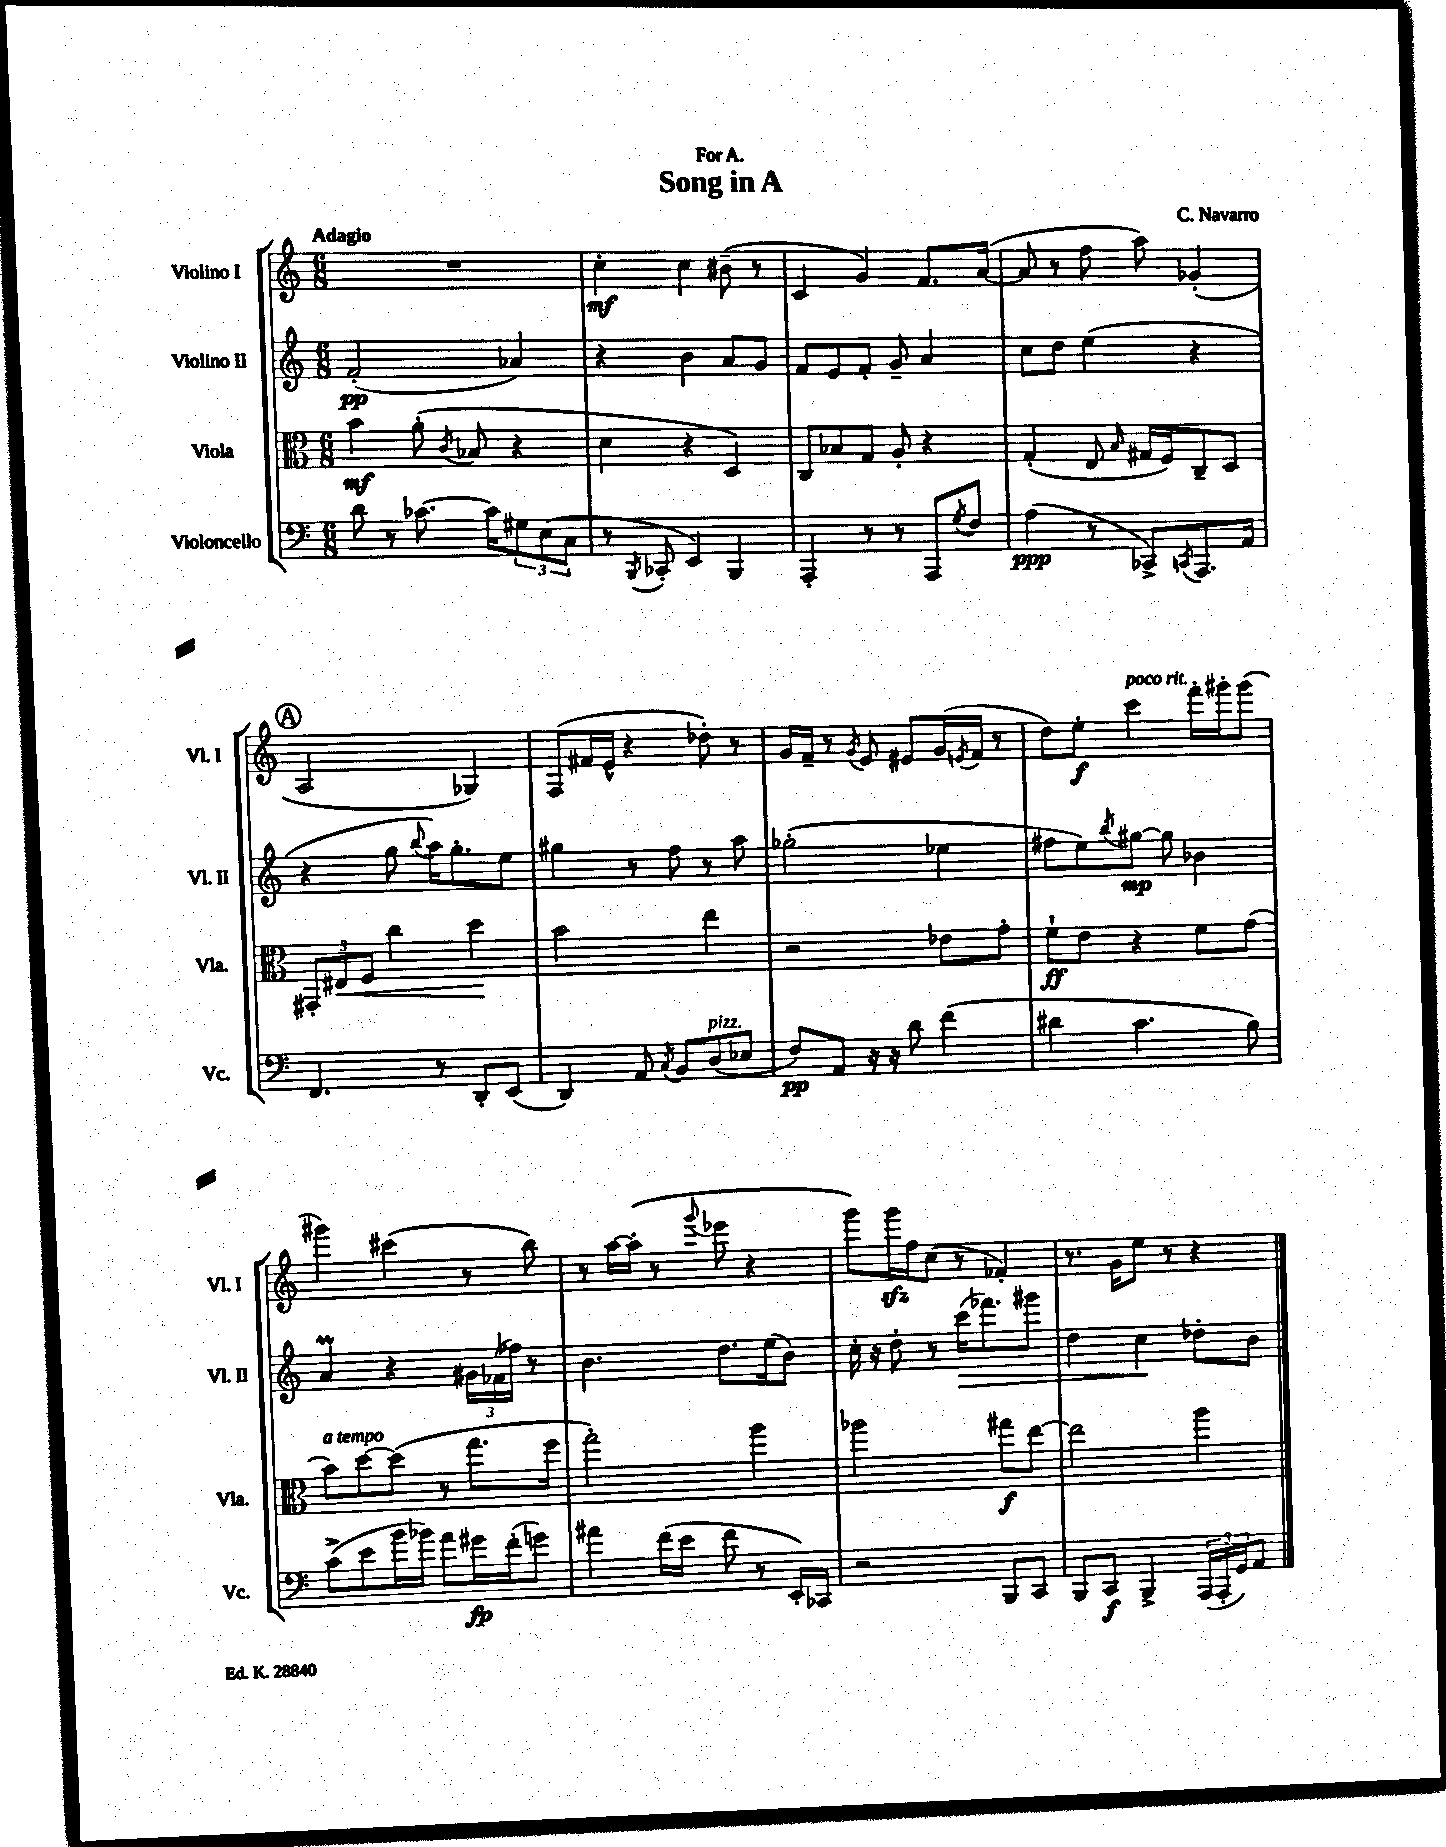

**kern	**kern	**kern	**kern
*staff4	*staff3	*staff2	*staff1
*clefF4	*clefC3	*clefG2	*clefG2
*k[]	*k[]	*k[]	*k[]
*M6/8	*M6/8	*M6/8	*M6/8
8d	4b	(2f'	2.r
8r	.	.	.
[8.c-	(8a'	.	.
.	8qc	.	.
.	8B-	.	.
16c-]	.	.	.
12G#	4r	4a-)	.
(12E	.	.	.
12C	.	.	.
=	=	=	=
8r	4d	4r	4cc'
8qBBB	.	.	.
8CC-'	.	.	.
4EE)	4r	4b	4cc
4BBB	4D)	8a	(8b#~
.	.	8g	8r
=	=	=	=
4AAA'	8C	8f	4c
.	8B-	8e	.
8r	8G	8f'	4g)
8r	8A'	8g~	.
8AAA	4r	4a	8.f
8qG	.	.	.
8F	.	.	.
.	.	.	([16a
=	=	=	=
(4A	(4G'	8cc	8a]
.	.	8dd	8r
8r	8E	(4ee	8ff
.	16qqB	.	.
8CC-^)	16G#	.	8aa)
.	16F)	.	.
8qCC	.	.	.
8.AAA	8C~	4r	(4g-'
.	8D	.	.
16AA	.	.	.
=	=	=	=
4.FF	12GG#'	4r	2A
.	12E#	.	.
.	12F	.	.
.	4cc	8gg	.
.	.	8qqbb	.
8r	.	16aa)	.
.	.	8.gg'	.
8DD'	4dd	.	4G-)
(8EE	.	8ee	.
=	=	=	=
4DD)	2b	4gg#	(8F
.	.	.	16f#
.	.	.	16e^^
8AA	.	8r	4r
8qC	.	.	.
8BB	.	8ff	.
(8D	4ee	8r	8dd-')
8E-	.	8aa	8r
=	=	=	=
8F)	2r	(2gg-'	16g
.	.	.	16f~
8AA	.	.	8r
.	.	.	8qg
16r	.	.	8e
16r	.	.	.
8d	.	.	8e#
(4f	8e-	4ee-	(16g
.	.	.	8qe
.	.	.	16f
.	8g'	.	8r
=	=	=	=
4d#	8f`	8ff#	8dd)
.	8e	8ee)	8ee'
.	.	8qbb	.
4.c	4r	[8gg#	4ccc
.	.	8gg#]	.
.	8f	4b-	16fff'
.	.	.	16ggg#'
8B)	(8g	.	(8ggg#
=	=	=	=
(8c^	8b)	4a	4ggg#)
8e	[8dd	.	.
16b	(8dd]	4r	(4ccc#
16b-)	.	.	.
8a	8r	.	.
16g#	8.gg	24g#	8r
.	.	(24f-	.
(16f'	.	.	.
.	.	24ff-)	.
8g)	.	8r	8bb)
.	16ff	.	.
=	=	=	=
4a#	2gg')	4.b	8r
.	.	.	[16aa
.	.	.	(16aa']
(16f	.	.	8r
16e	.	.	.
.	.	.	8qqggg
8f	.	8.dd	8eee-
8r	4aa	.	4r
.	.	(16ee	.
16EE')	.	8b)	.
16CC-	.	.	.
=	=	=	=
2r	2aa-	16cc'	8ggg)
.	.	16r	.
.	.	8dd'	16ggg
.	.	.	16ff
.	.	8r	(8cc
.	.	(16ccc	8r
.	.	8.fff-)	.
8BBB	8gg#	.	4f-')
8CC	[8ee	8ggg#	.
=	=	=	=
8BBB	2ee]	4dd	8.r
8CC	.	.	.
.	.	.	16g
4BBB^	.	4cc	8ee
.	.	.	8r
(24AAA	4aa	8dd-'	4r
24AAA'	.	.	.
24GG)	.	.	.
8AA	.	8b	.
==	==	==	==
*-	*-	*-	*-
